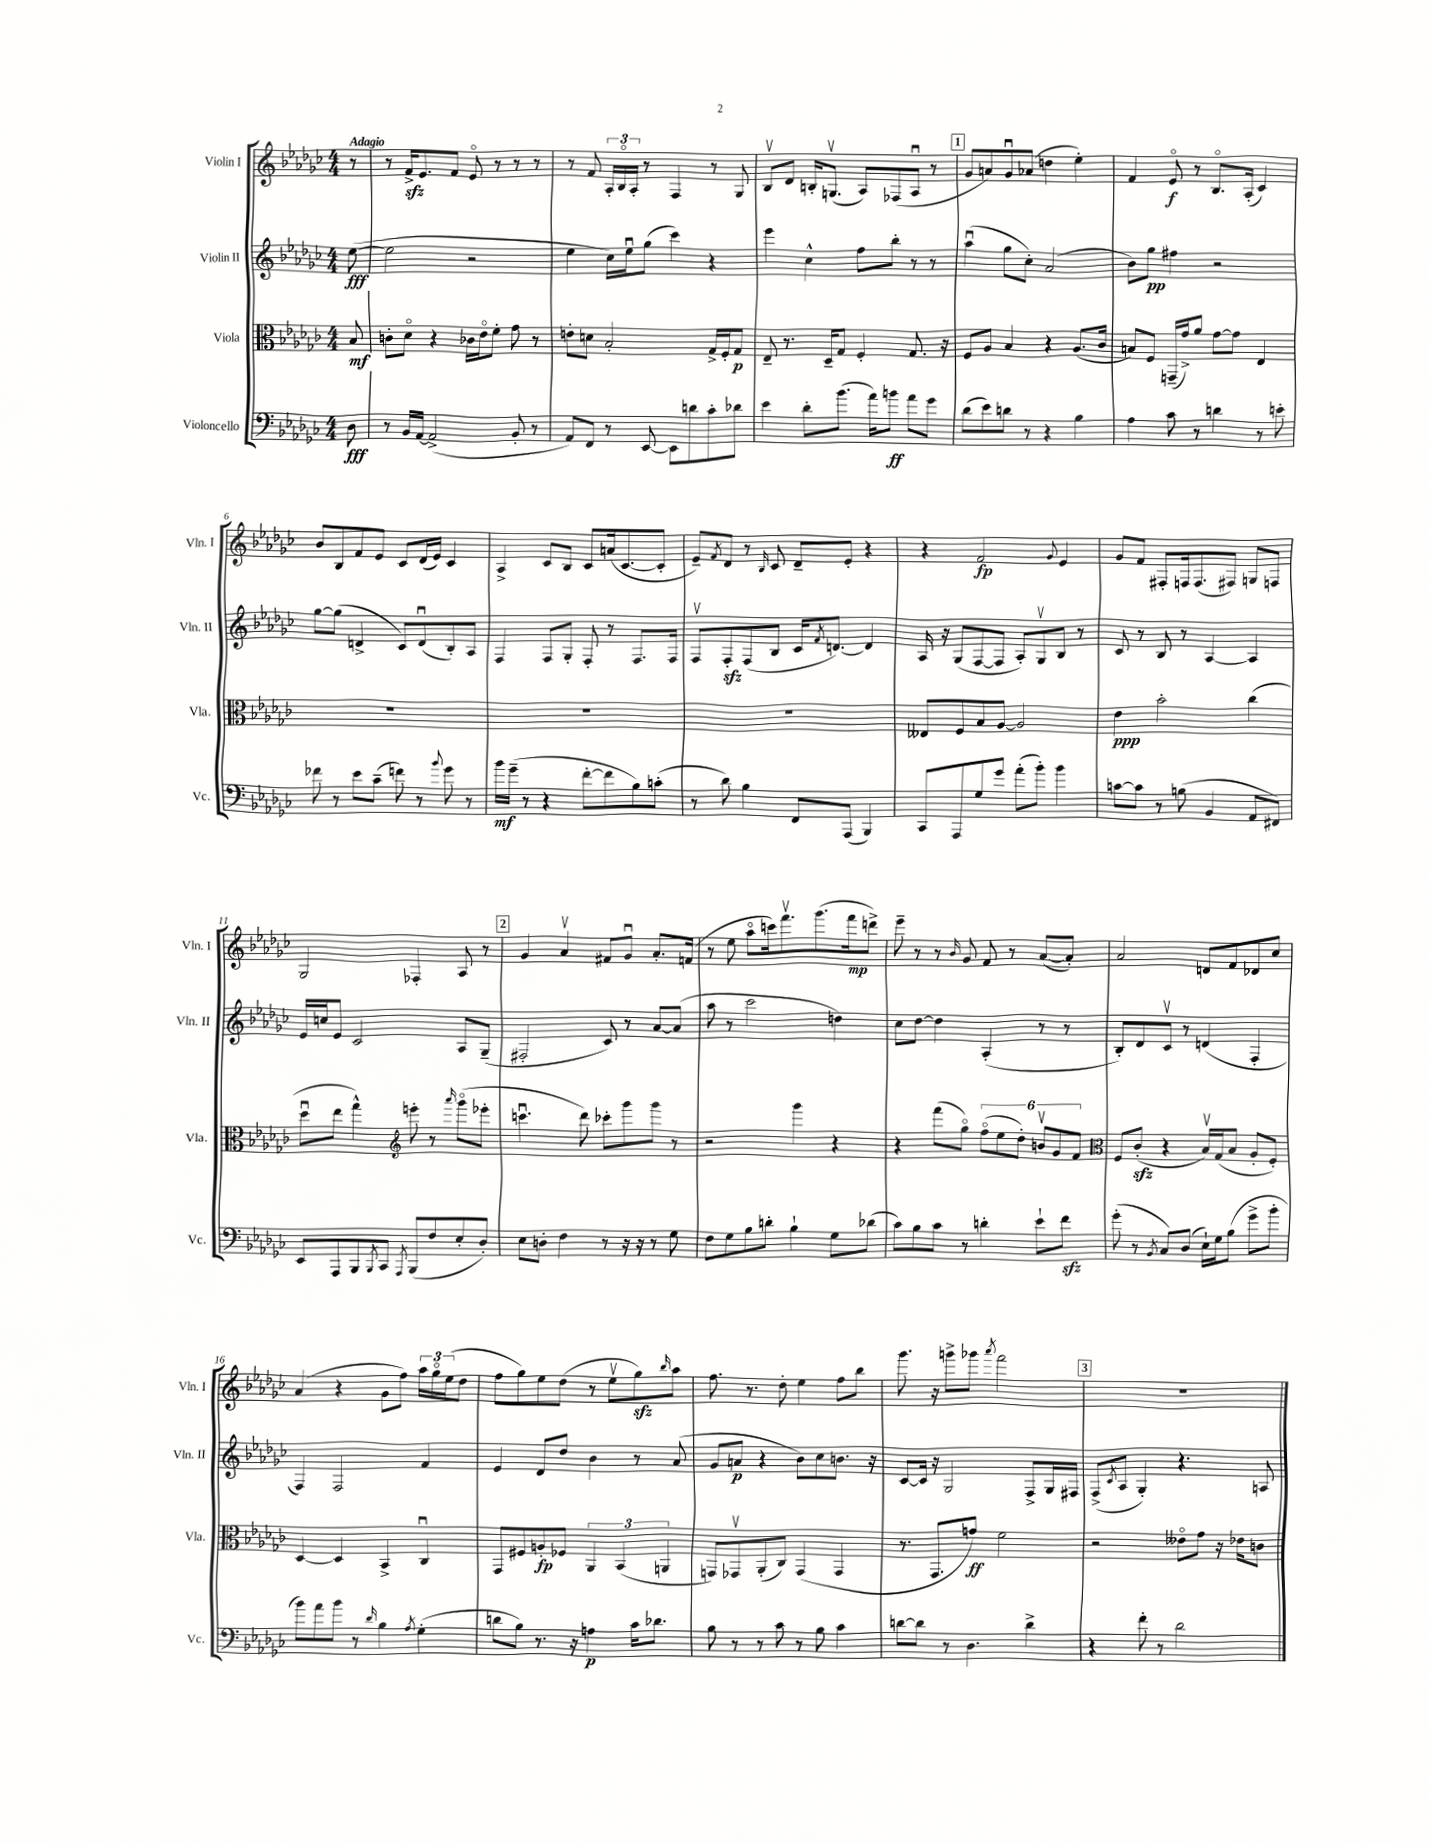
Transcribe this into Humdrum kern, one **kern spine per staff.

**kern	**kern	**kern	**kern
*staff4	*staff3	*staff2	*staff1
*clefF4	*clefC3	*clefG2	*clefG2
*k[b-e-a-d-g-c-]	*k[b-e-a-d-g-c-]	*k[b-e-a-d-g-c-]	*k[b-e-a-d-g-c-]
*M4/4	*M4/4	*M4/4	*M4/4
8D-	8B-	([8ee-	8r
=	=	=	=
8r	8c'	2ee-]	8r
16BB-	8d-o	.	16f^
[16AA-	.	.	8.e-
(2AA-^]	4r	.	.
.	.	.	8f
.	16c-	2r	8e-o
.	16e-o	.	.
.	8f'	.	8r
8BB-'	8g-	.	8r
8r	8r	.	8r
=	=	=	=
8AA-)	8e'	4ee-	8r
8FF	8d	.	8f
8r	2B-'	16cc-)	24A-'
.	.	.	24B-o
.	.	16ee-u	.
.	.	.	24A-'
[8EE-	.	(8gg-	8r
8EE-]	.	4ccc-)	4F
8d	.	.	.
8c-'	16G-^	4r	8r
.	16F'	.	.
8d-	8G-	.	8G-
=	=	=	=
4e-	8E-~	4eee-	8B-v
.	8.r	.	8d-
8d-'	.	4cc-^^	16B'
.	16D-~	.	(8.Gv
(8.b-	8G-	.	.
.	4F'	8ff	8A-)
16a-)	.	.	.
8b	.	8bb-'	(8F-
8a-	8.G-	8r	8A-u
8g-	.	8r	8r
.	16r	.	.
=	=	=	=
(8d-	8F	(4aa-u	8g-
8e-)	8A-	.	8a)
8d	4B-	8gg-	8g-u
8r	.	8cc-')	(8a-
4r	4r	(2a-	4dd
4B-	(8.A-	.	4ee-')
.	16c-	.	.
=	=	=	=
4A-	8B)	8b-)	4f
.	8F	8gg-	.
8c-	(16GG~	4ff#	8e-o
.	16g-^)	.	.
8r	8a-	.	8r
4d	[8g-	2r	8.B-o
.	8g-]	.	.
.	.	.	(16A-'
8r	4E-	.	4c-)
8e'	.	.	.
=	=	=	=
8f-	1r	[8gg-	8b-
8r	.	(8gg-]	8B-
8e-	.	4d^	8f
(8c-~	.	.	8e-
8f)	.	8c-)	8c-
8r	.	(8du	(16d-
.	.	.	16e-)
8qqb-	.	.	.
8g-	.	8B-')	4c-
8r	.	8A-	.
=	=	=	=
16b-	1r	4F	4A-^
(16g-~	.	.	.
8r	.	.	.
4r	.	8F	8c-
.	.	8G-'	8B-
[8f'	.	8F'	8c-
8f]	.	8r	(16a
.	.	.	[8.c-
8B-)	.	8.F	.
(8c'	.	.	8c-']
.	.	16F	.
=	=	=	=
8r	1r	8Fv	8e-~)
.	.	.	8qf
8d-)	.	8F'	8d-
4B-	.	(8F	8r
.	.	.	16qqB-
.	.	8B-	8c-
8FF	.	16c-	8d-~
.	.	8qf	.
.	.	[8.d)	.
(8AAA-	.	.	8e-'
4BBB-)	.	4d]	4r
=	=	=	=
8CC-	8E--	16A-	4r
.	.	16r	.
8AAA-	8F	(8G-	.
8G-	8B-	[8F	2f
8g-	[8A-	8F]	.
(8a-'	2A-]	8A-')	.
8b-')	.	8G-v	.
.	.	.	8qqg-
4b-	.	8B-	4e-
.	.	8r	.
=	=	=	=
[8c	4e-	8c-	8g-
8c]	.	8r	8f
8r	2b-'	8B-	8F#'
(8B	.	8r	16F
.	.	.	(8.F
4BB-	.	[4A-	.
.	.	.	8F#)
8AA-	(4cc-	4A-]	8G
8FF#)	.	.	8F
=	=	=	=
8EE-	8dd-u	16e-	2G-
.	.	16cc	.
8AAA-	8ee-	8e-	.
8BBB-	4gg-^^)	2c-	.
8qBBB-	.	.	.
8CC-	.	.	.
*	*clefG2	*	*
8qAAA-	.	.	.
(8BBB-	8eee'	.	4F-'
8F	8r	.	.
.	16qqaaa-	.	.
8E-'	(8ggg-o	8A-	8A-
8D-')	8eee-'	(8G-~	8r
=	=	=	=
8E-	4.cccu	2F#'	4g-
8D'	.	.	.
4F	.	.	4a-v
.	8ddd-)	.	.
8r	8ccc-'	8c-)	8f#
16r	8ggg-	8r	8g-u
16r	.	.	.
8r	8ggg-	[8a-	8.a-'
8G-	8r	(8a-]	.
.	.	.	(16f
=	=	=	=
8F	2r	8aa-	8r
8G-	.	8r	8ee-
8B-	.	2ccc-	8aa-o
8d'	.	.	16ccc)
.	.	.	8.fffv
4B-`	4ggg-	.	.
.	.	.	(8.ggg-
8G-	4r	4dd)	.
.	.	.	16fff
(8d-	.	.	8ddd^)
=	=	=	=
8c-)	4r	8cc-	8eee-~
8B-	.	[8dd-	8r
8c-	(8fff	4dd-]	8r
.	.	.	16qqb-
8r	8gg-o)	.	8g-
4d'	(12ffo	(4A-'	8f
.	12ee-	.	.
.	.	.	8r
.	12dd-')	.	.
8e-`	12bv	8r	([8a-
.	12g-	.	.
8f	.	8r	8a-'])
.	12f	.	.
=	=	=	=
*	*clefC3	*	*
(8g-'	8F	8B-')	2a-
8r	(8c-'	8d-	.
8qBB-	.	.	.
8C-)	4r	8c-v	.
(8D-	.	8r	.
16E-`)	16B-v)	(4d	8d
16G-	(16G-	.	.
(8B-	8B-	.	8f
8g-^	8A-'	4F'	8d-
8b-'	8F')	.	8cc-
=	=	=	=
8b-)	[4D-	4F)	(4a-
8a-	.	.	.
8b-	4D-]	2F	4r
8r	.	.	.
16qqd-	.	.	.
4B-	4BB-^	.	8g-
.	.	.	8ff)
8qA-	.	.	.
(4G-'	4C-u	4f	24aa-
.	.	.	24gg-o
.	.	.	(24ee-
.	.	.	8dd-
=	=	=	=
8d	8GG-	4e-	8ff
8B-)	8F#	.	8gg-)
8.r	8A'	8d-	8ee-
.	8F-	8dd-	(8dd-
16r	.	.	.
4A	6AA-	4b-	8r
.	.	.	8ee-v
.	(6BB-	.	.
16c-	.	8r	8gg-)
8.d-	.	.	.
.	6AA	.	.
.	.	.	16qqbb-
.	.	(8a-	8aa-
=	=	=	=
8B-	8GG)	8g-	8.ff
8r	8GG-v	8a	.
.	.	.	8.r
8r	(8AA-'	4r	.
8c-	8C-)	.	8dd-'
8r	(4GG-	8b-)	4ee-
8B-	.	8cc-	.
4c-	4GG-	8.b	8ff
.	.	.	8bb-
.	.	16r	.
=	=	=	=
[8d	8.r	[8c-	8.ggg-
8d]	.	16c-]	.
.	8.GG-	16r	16r
8r	.	2G-	8ggg^
4.D-	8g)	.	8ggg-
.	.	.	8qaaa-
.	2f	.	2fff
4d^	.	8F^	.
.	.	16G-	.
.	.	16F#	.
=	=	=	=
4r	2r	(8F^	1r
.	.	8qc-	.
.	.	8A-	.
8f'	.	4G-')	.
8r	.	.	.
2d-	8e--o	4.r	.
.	8g-	.	.
.	16r	.	.
.	16e-	.	.
.	8c	8A	.
==	==	==	==
*-	*-	*-	*-
